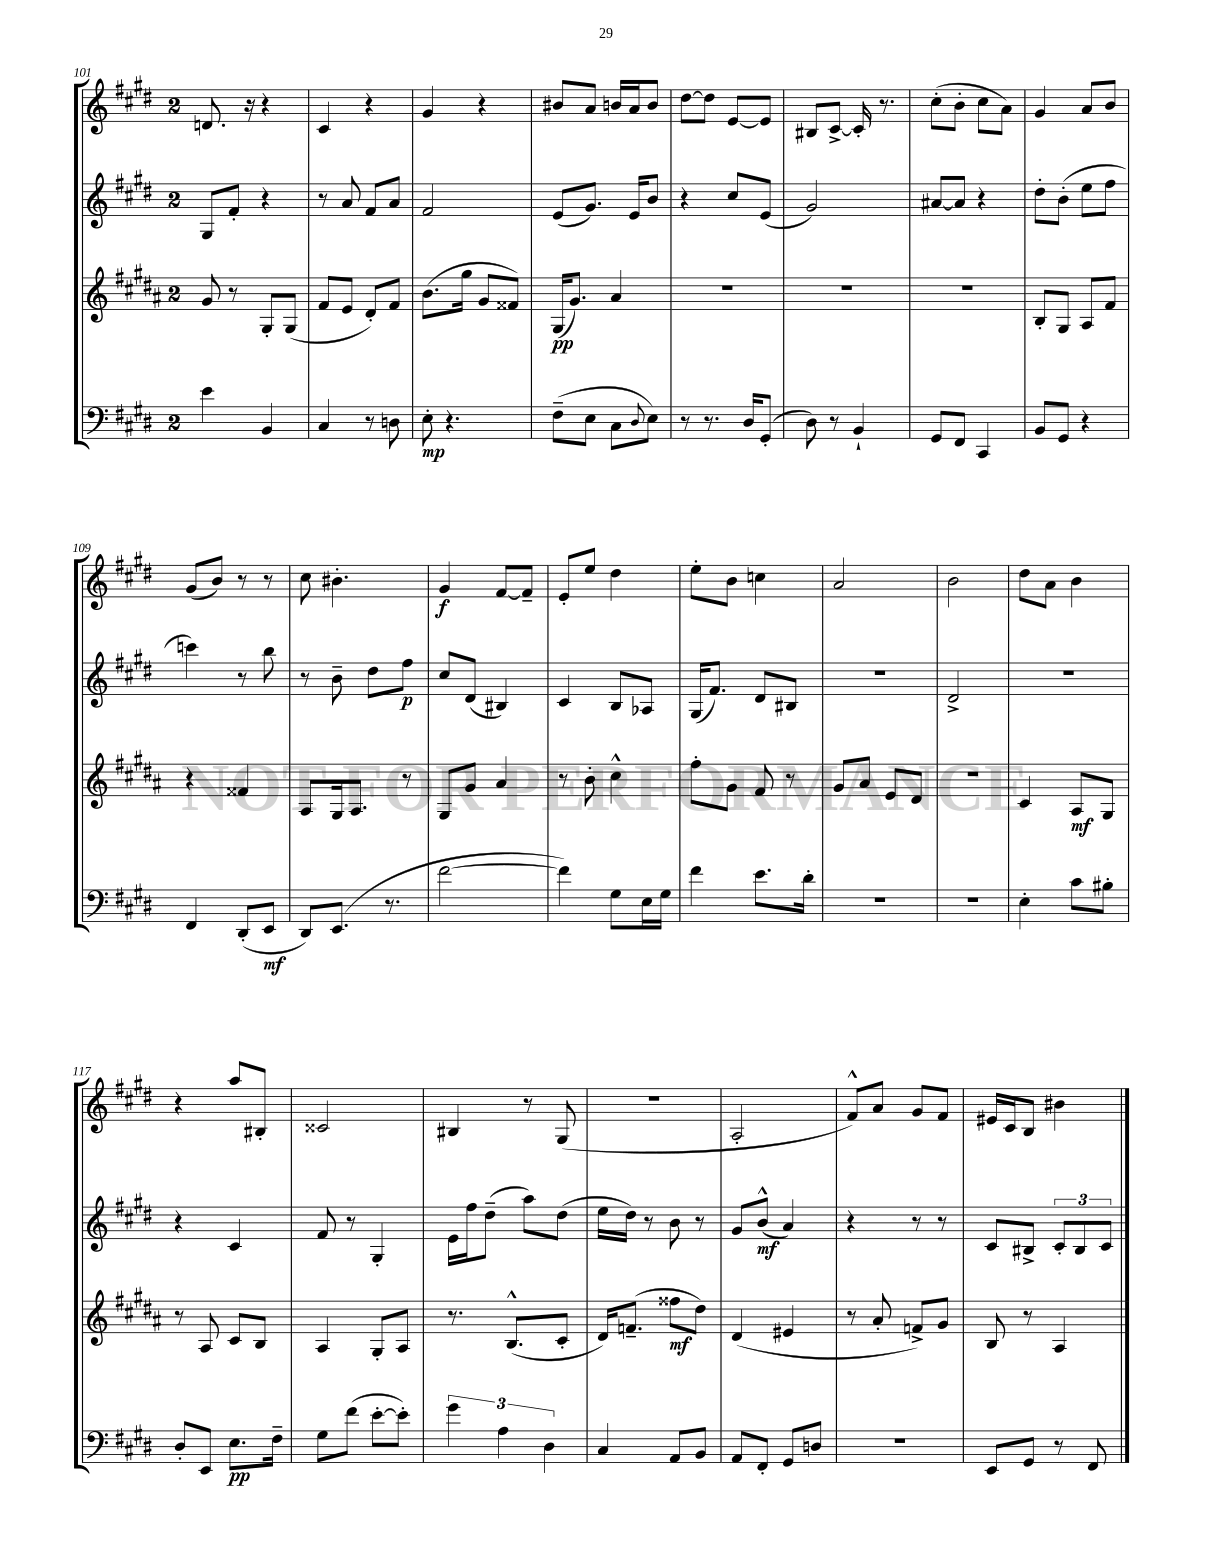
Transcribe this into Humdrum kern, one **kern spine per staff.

**kern	**kern	**kern	**kern
*staff4	*staff3	*staff2	*staff1
*clefF4	*clefG2	*clefG2	*clefG2
*k[f#c#g#d#]	*k[f#c#g#d#a#]	*k[f#c#g#d#]	*k[f#c#g#d#]
*M2/4	*M2/4	*M2/4	*M2/4
4e	8g#	8G#	8.d
.	8r	8f#'	.
.	.	.	16r
4BB	8G#'	4r	4r
.	(8G#	.	.
=	=	=	=
4C#	8f#	8r	4c#
.	8e	8a	.
8r	8d#')	8f#	4r
8D	8f#	8a	.
=	=	=	=
8E'	(8.b	2f#	4g#
4.r	.	.	.
.	16gg#	.	.
.	8g#	.	4r
.	8f##)	.	.
=	=	=	=
(8F#~	(16G#	(8e	8b#
.	8.g#)	.	.
8E	.	8.g#)	8a
8C#	4a#	.	16b
.	.	16e	16a
8qqD#	.	.	.
8E)	.	8b	8b
=	=	=	=
8r	2r	4r	[8dd#
8.r	.	.	8dd#]
.	.	8cc#	[8e
16D#	.	.	.
(8GG#'	.	(8e	8e]
=	=	=	=
8D#)	2r	2g#)	8B#
8r	.	.	[8c#^
4BB`	.	.	16c#']
.	.	.	8.r
=	=	=	=
8GG#	2r	[8a#	(8cc#'
8FF#	.	8a#]	8b'
4CC#	.	4r	8cc#
.	.	.	8a)
=	=	=	=
8BB	8B'	8dd#'	4g#
8GG#	8G#	(8b'	.
4r	8A#	8ee	8a
.	8f#	8ff#	8b
=	=	=	=
4FF#	4r	4ccc)	(8g#
.	.	.	8b)
(8DD#'	4f##	8r	8r
8EE	.	8bb	8r
=	=	=	=
8DD#)	8A#	8r	8cc#
(8.EE	16G#	8b~	4.b#'
.	8.A#	.	.
.	.	8dd#	.
8.r	.	.	.
.	8r	8ff#	.
=	=	=	=
[2f#	8G#	8cc#	4g#
.	8g#	(8d#	.
.	4a#	4B#)	[8f#
.	.	.	8f#~]
=	=	=	=
4f#])	8r	4c#	8e'
.	8b'	.	8ee
8G#	4cc#^^	8B	4dd#
16E	.	8A-	.
16G#	.	.	.
=	=	=	=
4f#	8ff#'	(16G#	8ee'
.	.	8.f#)	.
.	8g#	.	8b
8.e	8f#	8d#	4cc
.	8r	8B#	.
16d#'	.	.	.
=	=	=	=
2r	8g#	2r	2a
.	8a#	.	.
.	8e	.	.
.	8d#	.	.
=	=	=	=
2r	2r	2d#^	2b
=	=	=	=
4E'	4c#	2r	8dd#
.	.	.	8a
8c#	8A#	.	4b
8B#'	8G#	.	.
=	=	=	=
8D#'	8r	4r	4r
8EE	8A#	.	.
8.E	8c#	4c#	8aa
.	8B	.	8B#'
16F#~	.	.	.
=	=	=	=
8G#	4A#	8f#	2c##
(8f#	.	8r	.
[8e'	8G#'	4G#'	.
8e'])	8A#	.	.
=	=	=	=
6g#	8.r	16e	4B#
.	.	16ff#	.
.	.	(8dd#~	.
6A	.	.	.
.	(8.B^^	.	.
.	.	8aa)	8r
6D#	.	.	.
.	8c#'	(8dd#	(8G#
=	=	=	=
4C#	16d#)	16ee	2r
.	(8.f~	16dd#)	.
.	.	8r	.
8AA	8ff##	8b	.
8BB	8dd#)	8r	.
=	=	=	=
8AA	(4d#	8g#	2A'
8FF#'	.	(8b^^	.
8GG#	4e#	4a)	.
8D	.	.	.
=	=	=	=
2r	8r	4r	8f#^^)
.	8a#'	.	8a
.	8f^)	8r	8g#
.	8g#	8r	8f#
=	=	=	=
8EE	8B	8c#	16e#
.	.	.	16c#
8GG#	8r	8B#^	8B
8r	4A#	12c#'	4b#
.	.	12B#	.
8FF#	.	.	.
.	.	12c#	.
==	==	==	==
*-	*-	*-	*-
